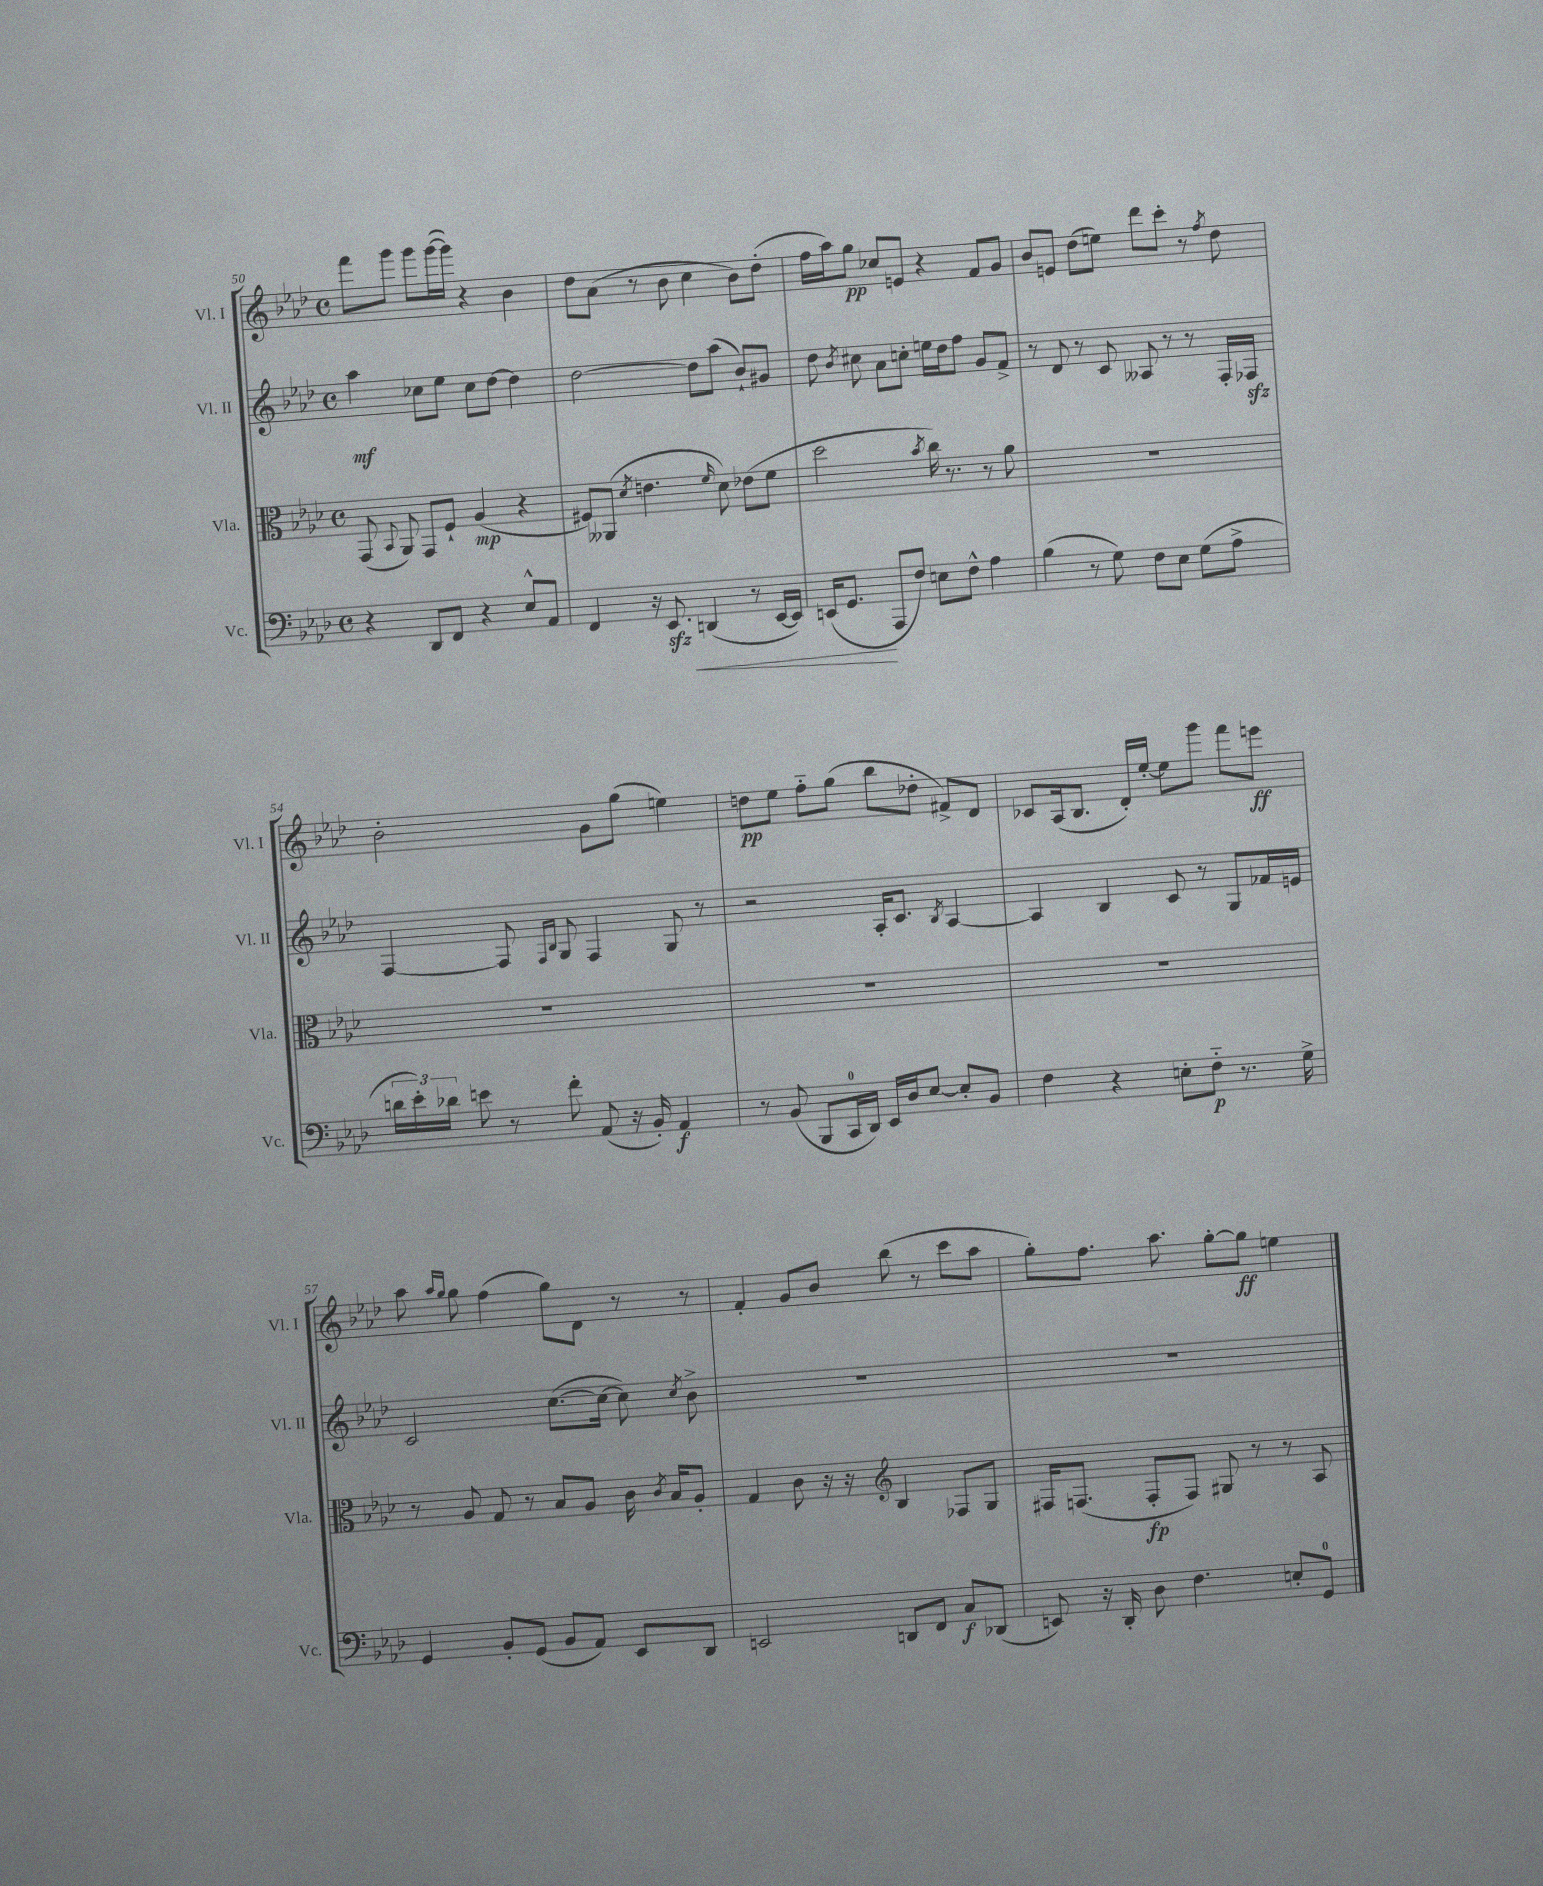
<<
\new StaffGroup <<
\new Staff = "s0" \with { instrumentName = "Vl. I" shortInstrumentName = "Vl. I" } {
    \clef treble \key aes \major \defaultTimeSignature \time 4/4
    \autoBeamOff f'''8[ g'''8] g'''8[ g'''16~( g'''16]) r4 bes'4 |
    des''8[ aes'8]( r8 bes'8 c''4 bes'8[) des''8]-.( |
    f''16[ aes''16) g''8]\pp ces''8[ e'8] r4 f'8[ g'8] |
    bes'8[ e'8] des''8[( e''8]) des'''8[ c'''8]-. r8 \acciaccatura { f''8 } des''8 |
    bes'2-. g'8[ g''8]( e''4) |
    d''8[\pp ees''8] f''8[-_ g''8]( bes''8[ des''8]-. fis'8[->) des'8] |
    ces'8[ aes16( bes8.] des'16[-.) ees''16]~-. ees''8[ g'''8] f'''8[ e'''8]\ff |
    aes''8 \grace { aes''16[ g''16] } g''8 f''4( g''8[) des'8] r8 r8 |
    f'4-. g'8[ bes'8] bes''8( r8 c'''8[ aes''8] |
    g''8[-.) f''8.] aes''8. g''8[~-. g''8]\ff e''4 \bar "|." |
}
\new Staff = "s1" \with { instrumentName = "Vl. II" shortInstrumentName = "Vl. II" } {
    \clef treble \key aes \major \defaultTimeSignature \time 4/4
    \autoBeamOff aes''4\mf ces''8[ ees''8] ces''8[ des''8]~ des''4 |
    des''2~ des''8[ aes''8]( bes'8[-!) gis'8] |
    des''8 \acciaccatura { bes'8 } cis''8 aes'8[ c''8]-. e''16[ des''16 f''8] g'8[ f'8]-> |
    r8 des'8 r8 c'8 aeses8 r8 r8 f16[-. fes16]\sfz |
    f4~ f8 \grace { f16[ bes16] } g8 f4 g8 r8 |
    r2 aes16[-. c'8.] \acciaccatura { bes8 } aes4~ |
    aes4 bes4 c'8 r8 g8[ fes'16 e'16] |
    c'2 c''8.[~( c''16]~ c''8) \acciaccatura { c''8 } bes'8-> |
    R1 |
    R1 \bar "|." |
}
\new Staff = "s2" \with { instrumentName = "Vla." shortInstrumentName = "Vla." } {
    \clef alto \key aes \major \defaultTimeSignature \time 4/4
    \autoBeamOff g,8( \appoggiatura { bes,8 } aes,8) g,8[ f8]-! aes4\mp( r4 |
    fis8[) aeses,8]( \acciaccatura { des'8 } e'4. \grace { f'16 } des'8) ees'8[( f'8] |
    des''2 \acciaccatura { bes'8 } c''16) r8. r8 aes'8 |
    R1 |
    R1 |
    R1 |
    R1 |
    r8 aes8 g8 r8 bes8[ aes8] c'16 \acciaccatura { c'8 } bes16[ aes8]-. |
    g4 c'8 r16 r16 \clef treble bes4 fes8[ g8] |
    fis16[ f8.]( f8[-.\fp f8]) gis8 r8 r8 aes8 \bar "|." |
}
\new Staff = "s3" \with { instrumentName = "Vc." shortInstrumentName = "Vc." } {
    \clef bass \key aes \major \defaultTimeSignature \time 4/4
    \autoBeamOff r4 des,8[ f,8] r4 ees8[-^ aes,8] |
    f,4 r16 ees,8.\sfz\< d,4( r8 ees,16[~ ees,16]) |
    e,16[( g,8.]\! aes,,8[ f8]) e8[ f8]-^ aes4 |
    bes4( r8 g8) f8[ ees8] g8[( aes8]-> |
    \tuplet 3/2 { d'16[ ees'16-.) des'16] } e'8 r8 f'8-. aes,8( r16 bes,16-.) aes,4\f |
    r8 bes,8( bes,,8[ c,16-0 des,16]) ees,16[ des16 ees8]~ ees8[-. bes,8] |
    f4 r4 e8[-. f8]-_\p r8. g16-> |
    g,4 bes,8[-. g,8]( bes,8[ aes,8]) ees,8[ des,8] |
    e,2 d,8[ f,8] c8[\f des,8]( |
    e,8) r16 des,16-. des8 f4. e8[-. g,8]-0 \bar "|." |
}
>>
>>
\layout { \context { \Score currentBarNumber = #50 } }
